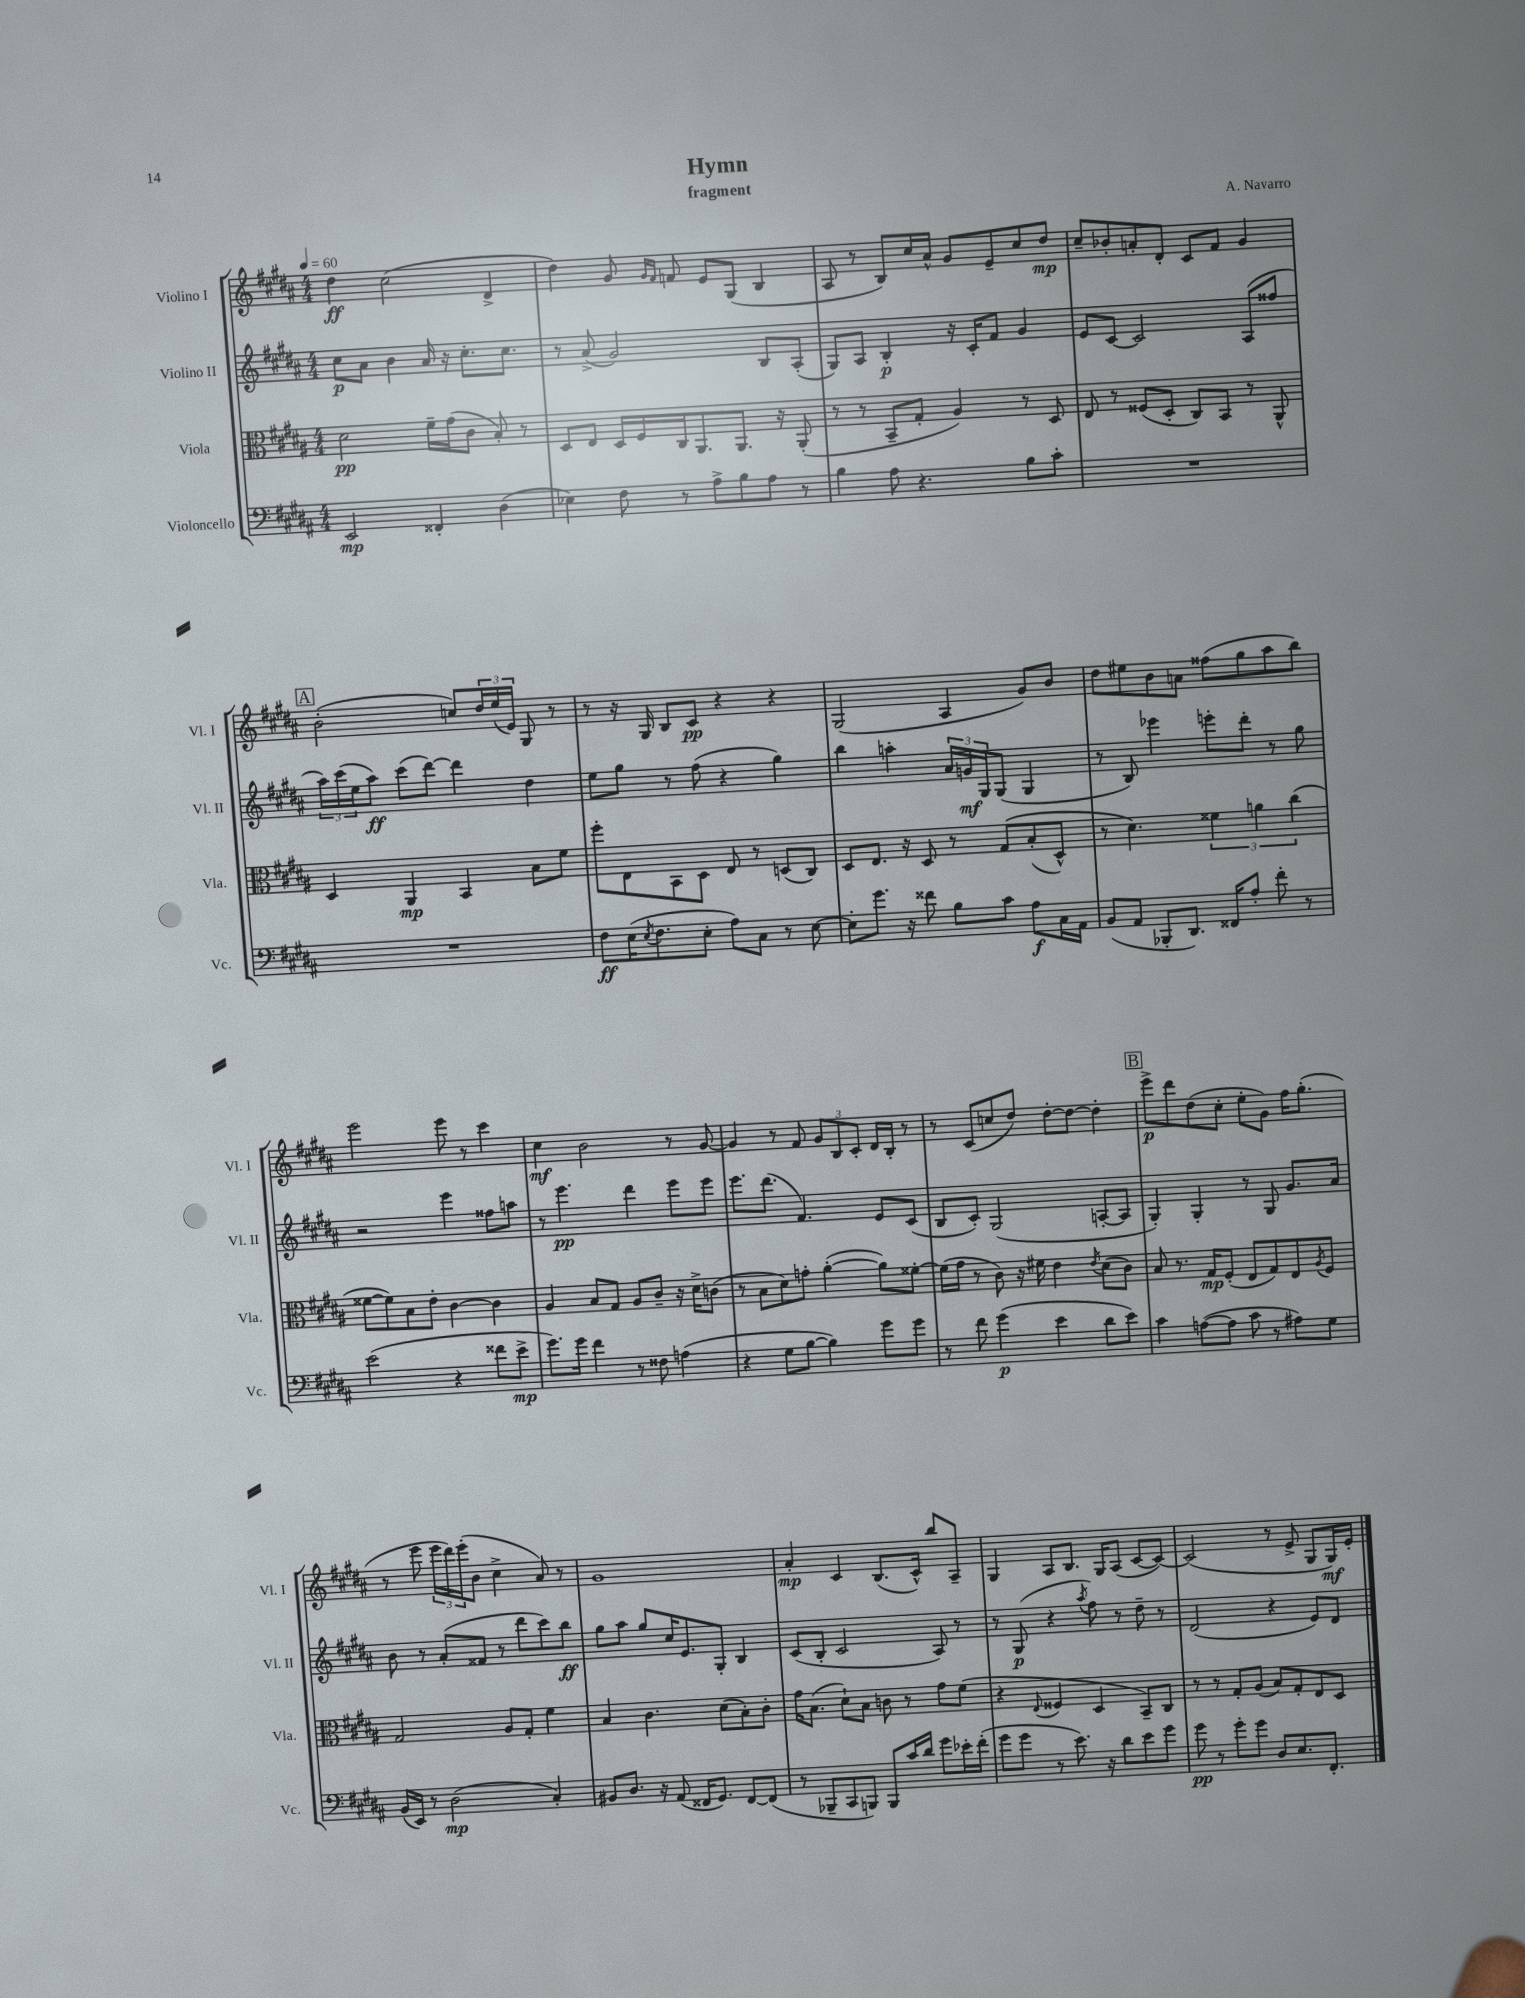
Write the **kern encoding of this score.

**kern	**dynam	**kern	**dynam	**kern	**dynam	**kern	**dynam
*part4	*part4	*part3	*part3	*part2	*part2	*part1	*part1
*staff4	*staff4	*staff3	*staff3	*staff2	*staff2	*staff1	*staff1
*I"Violoncello	*	*I"Viola	*	*I"Violino II	*	*I"Violino I	*
*I'Vc.	*	*I'Vla.	*	*I'Vl. II	*	*I'Vl. I	*
*clefF4	*	*clefC3	*	*clefG2	*	*clefG2	*
*k[f#c#g#d#a#]	*	*k[f#c#g#d#a#]	*	*k[f#c#g#d#a#]	*	*k[f#c#g#d#a#]	*
*M4/4	*	*M4/4	*	*M4/4	*	*M4/4	*
*MM60	*	*MM60	*	*MM60	*	*MM60	*
=1	=1	=1	=1	=1	=1	=1	=1
2EE/	mp	2d#\	pp	8cc#\L	p	4dd#\	ff
.	.	.	.	8a#\J	.	.	.
.	.	.	.	4b\	.	(2cc#\	.
4FF##X'/	.	16f#~\LL	.	16a#/	.	.	.
.	.	(16g#\J	.	16r	.	.	.
.	.	8c#\J	.	8.cc#'\L	.	.	.
(4D#\	.	8B'/)	.	.	.	4d#^/	.
.	.	.	.	8.cc#\J	.	.	.
.	.	8r	.	.	.	.	.
=2	=2	=2	=2	=2	=2	=2	=2
4E-X\)	.	8D#/L	.	8r	.	4dd#\)	.
.	.	8E/J	.	(8a#^/	.	.	.
8F#\	.	16D#/LL	.	2g#/)	.	8g#/	.
.	.	16F#/	.	.	.	.	.
.	.	.	.	.	.	16qqg#/LL	.
.	.	.	.	.	.	16qqf#/JJ	.
8r	.	16C#/J	.	.	.	8fn/	.
.	.	8.AA#/	.	.	.	.	.
8A#^\L	.	.	.	.	.	8e/L	.
8B\	.	8.AA#/J	.	.	.	(8G#/J	.
8A#\J	.	.	.	8B/L	.	4B/	.
.	.	16r	.	.	.	.	.
8r	.	(8AA#'/	.	(8A#'/J	.	.	.
=3	=3	=3	=3	=3	=3	=3	=3
4B\	.	8r	.	8G#/L)	.	8A#/	.
.	.	8r	.	8A#/J	.	8r	.
8A#\	.	8BB~/L	.	4B'/	p	8B/L)	.
4.r	.	8G#'/J	.	.	.	16cc#/L	.
.	.	.	.	.	.	16a#^^/JJ	.
.	.	4A#/)	.	16r	.	8g#/L	.
.	.	.	.	16c#'/KL	.	.	.
.	.	.	.	8f#/J	.	8e~/	.
8B\L	.	8r	.	4g#/	.	8cc#/	.
8c#'\J	.	8D#/	.	.	.	8dd#/J	mp
=4	=4	=4	=4	=4	=4	=4	=4
1r	.	8E/	.	8e/L	.	8cc#~/L	.
.	.	8r	.	[8c#/J	.	8b-X'/	.
.	.	(8F##X/L	.	2c#/]	.	8an'/	.
.	.	8D#'/J	.	.	.	8d#'/J	.
.	.	8C#/L)	.	.	.	8c#/L	.
.	.	8BB/J	.	.	.	8f#/J	.
.	.	8r	.	(8A#/L	.	4g#/	.
.	.	8AA#^^/	.	8ff##X/J	.	.	.
!!LO:LB:g=z
!!LO:REH:place=s1:t=A
=5	=5	=5	=5	=5	=5	=5	=5
1r	.	4D#/	.	24aa#\LL)	.	(2b'\	.
.	.	.	.	(24ccc#\	.	.	.
.	.	.	.	24ee\J	.	.	.
.	.	.	.	8aa#\J)	ff	.	.
.	.	4AA#/	mp	(8ccc#\L	.	.	.
.	.	.	.	[8ddd#\J)	.	.	.
.	.	4BB/	.	4ddd#\]	.	8ccn/L)	.
.	.	.	.	.	.	24dd#/L	.
.	.	.	.	.	.	(24ee/	.
.	.	.	.	.	.	24e/JJ)	.
.	.	8B\L	.	4dd#\	.	8G#/	.
.	.	8f#\J	.	.	.	8r	.
=6	=6	=6	=6	=6	=6	=6	=6
8F#\L	ff	8ff#'\L	.	8ee\L	.	8r	.
(16E\K	.	8E\	.	8gg#\J	.	16r	.
8qE/	.	.	.	.	.	.	.
8.F#\	.	.	.	.	.	16G#/	.
.	.	8BB\	.	8r	.	8B/L	.
8E'\J	.	8D#\J	.	(8ff#\	.	8c#/J	pp
8A#\L)	.	8E/	.	4r	.	4r	.
8C#\J	.	8r	.	.	.	.	.
8r	.	(8Dn/L	.	4gg#\)	.	4r	.
[8E\	.	8C#/J)	.	.	.	.	.
=7	=7	=7	=7	=7	=7	=7	=7
8E'\L]	.	8D#/L	.	4bb\	.	(2G#/	.
8.g#\J	.	8.E/J	.	.	.	.	.
.	.	.	.	4aan'\	.	.	.
16r	.	16r	.	.	.	.	.
8f##X\	.	8D#/	.	.	.	.	.
8B\L	.	8r	.	24a#/LL	.	4A#/	.
.	.	.	.	24gn/	mf	.	.
.	.	.	.	24G#/J	.	.	.
8c#\J	.	(8G#/L	.	(8G#/J	.	.	.
8A#\L	f	(8B'/	.	4G#/	.	8g#/L)	.
16C#\L	.	8D#^^/J)	.	.	.	8b/J	.
16AA#\JJ	.	.	.	.	.	.	.
=8	=8	=8	=8	=8	=8	=8	=8
(8BB/L	.	8r	.	8r	.	8dd#\L	.
8AA#/J	.	4.d#\)	.	8B/)	.	8ee#X\	.
8BBB-X'/L	.	.	.	4eee-X\	.	8b\	.
8.DD#/J)	.	.	.	.	.	8an\J	.
.	.	6f##X\	.	8eeen'\L	.	(8ff##X\L	.
16FF##X/KL	.	.	.	.	.	.	.
8A#'/J	.	.	.	8ddd#'\J	.	8gg#\	.
.	.	6an\	.	.	.	.	.
8f#'\	.	.	.	8r	.	8aa#\	.
.	.	(6cc#\	.	.	.	.	.
8r	.	.	.	8gg#\	.	8bb\J)	.
!!LO:LB:g=z
=9	=9	=9	=9	=9	=9	=9	=9
(2e\	.	[8f##X\L	.	2r	.	2eee\	.
.	.	8f##\])	.	.	.	.	.
.	.	8B\	.	.	.	.	.
.	.	8e'\J	.	.	.	.	.
4r	.	[4c#\	.	4eee\	.	8eee\	.
.	.	.	.	.	.	8r	.
8f##X\L	.	4c#\]	.	8ff##X\L	.	4ccc#\	.
8e^\J	mp	.	.	8aan\J	.	.	.
=10	=10	=10	=10	=10	=10	=10	=10
8.g#\L)	.	4A#/	.	8r	.	4cc#\	mf
.	.	.	.	4.eee\	pp	.	.
16g#\Jk	.	.	.	.	.	.	.
4f#\	.	8B/L	.	.	.	2b\	.
.	.	8G#/J	.	.	.	.	.
8r	.	8A#/L	.	4ddd#\	.	.	.
8F##X\	.	8c#~/J	.	.	.	.	.
(4An\	.	16r	.	8eee\L	.	8r	.
.	.	16d#^\KL	.	.	.	.	.
.	.	(8cn\J	.	8eee\J	.	[8g#/	.
=11	=11	=11	=11	=11	=11	=11	=11
4r	.	8r	.	8.eee\L	.	4g#/]	.
.	.	8B\L	.	.	.	.	.
.	.	.	.	(8.ddd#\J	.	.	.
8G#\L	.	8d#\)	.	.	.	8r	.
[8B\J	.	8gn'\J	.	4.f#/)	.	8f#/	.
4B\])	.	([4a#'\	.	.	.	12g#/L	.
.	.	.	.	.	.	12B/	.
.	.	.	.	.	.	12c#'/J	.
8g#\L	.	8a#\L])	.	8e/L	.	16d#/LL	.
.	.	.	.	.	.	16B'/JJ	.
8g#\J	.	[8f##X'\J	.	(8c#/J	.	8r	.
=12	=12	=12	=12	=12	=12	=12	=12
8r	.	(16f##\LL]	.	8B/L	.	8r	.
.	.	16g#\JJ	.	.	.	.	.
8f#\	.	8r	.	8c#'/J)	.	(8c#/L	.
(4g#\	p	8c#\)	.	(2G#/	.	8ccn/	.
.	.	16r	.	.	.	8dd#/J)	.
.	.	16f#X\	.	.	.	.	.
4e\	.	4e\	.	.	.	[8dd#'\L	.
.	.	.	.	.	.	8dd#\J_	.
.	.	8qe/	.	.	.	.	.
8d#\L	.	(8d#\L	.	[8An'/L	.	4dd#'\]	.
8e\J)	.	8c#\J)	.	8A/J]	.	.	.
!!LO:REH:place=s1:t=B
=13	=13	=13	=13	=13	=13	=13	=13
4c#\	.	8B/	.	4G#'/)	.	8eee^\L	p
.	.	8.r	.	.	.	8ddd#\	.
([8An\L	.	.	.	4G#'/	.	(8dd#\	.
.	.	16G#/KL	mp	.	.	.	.
8A\J]	.	(8F#'/J	.	.	.	8cc#'\J	.
8c#\	.	8E/L	.	8r	.	8ee'\L	.
8r	.	8G#/)	.	8G#/	.	8g#\J)	.
8A#X\L)	.	8E/	.	8.g#/L	.	16ff#\KL	.
.	.	.	.	.	.	(8.gg#'\J	.
.	.	8qA#/	.	.	.	.	.
8G#\J	.	8F#/J	.	.	.	.	.
.	.	.	.	16a#/Jk	.	.	.
!!LO:LB:g=z
=14	=14	=14	=14	=14	=14	=14	=14
(16BB/LL	.	2G#/	.	8b\	.	8r	.
16EE/JJ)	.	.	.	.	.	.	.
8r	.	.	.	8r	.	8eee\	.
(2D#\	mp	.	.	(8a#'/L	.	24eee\LL	.
.	.	.	.	.	.	24ddd#\)	.
.	.	.	.	.	.	(24eee'\J	.
.	.	.	.	8f##X/J	.	8b\J	.
.	.	8A#/L	.	8r	.	4cc#^\	.
.	.	8G#'/J	.	8ddd#\L	.	.	.
4C#'/)	.	4f#\	.	8ccc#\)	.	8a#/)	.
.	.	.	.	8bb\J	ff	8r	.
=15	=15	=15	=15	=15	=15	=15	=15
8BB#X/L	.	4B/	.	8gg#\L	.	1g#	.
8.D#/J	.	.	.	8aa#\J	.	.	.
.	.	4.c#\	.	8gg#/L	.	.	.
16r	.	.	.	.	.	.	.
(8AA#/	.	.	.	16cc#/K	.	.	.
.	.	.	.	8.e/	.	.	.
16FF##X/KL	.	.	.	.	.	.	.
8.GG#/J)	.	.	.	.	.	.	.
.	.	(8d#\L	.	8G#'/J	.	.	.
[8FF##/L	.	8B'\)	.	4B/	.	.	.
(8FF##/J]	.	8c#'\J	.	.	.	.	.
=16	=16	=16	=16	=16	=16	=16	=16
8r	.	16g#\KL	.	(8c#/L	.	4a#'/	mp
.	.	(8.B\J	.	.	.	.	.
8BBB-X~/L	.	.	.	8B'/J	.	.	.
8CC#/	.	8d#`\L)	.	2c#/	.	4c#/	.
8BBBn/J)	.	8B\J	.	.	.	.	.
8BBB/L	.	8cn\	.	.	.	(8.B/L	.
16c#/L	.	8r	.	.	.	.	.
16d#/JJ	.	.	.	.	.	16c#^^/Jk)	.
8g#\L	.	8g#\L	.	8A#/)	.	8bb/L	.
16e-X'\L	.	(8f#\J	.	8r	.	8A#~/J	.
(16f#'\JJ	.	.	.	.	.	.	.
=17	=17	=17	=17	=17	=17	=17	=17
8g#\L	.	4r	.	8r	.	4G#/	.
8g#\J	.	.	.	(8G#/	p	.	.
.	.	8qqE/	.	.	.	.	.
8r	.	4F##X/	.	4r	.	8A#/L	.
8.e\)	.	.	.	.	.	8.B/J	.
.	.	.	.	8qaa#/	.	.	.
.	.	4D#/	.	8ff#\)	.	.	.
16r	.	.	.	.	.	16G#/KL	.
8d#\L	.	.	.	8r	.	(8A#/J	.
8e\	.	8BB~/L)	.	8dd#~\	.	[8c#/L	.
8g#\J	.	8C#/J	.	8r	.	8c#/J_)	.
=18	=18	=18	=18	=18	=18	=18	=18
8g#\	pp	8r	.	(2d#/	.	(2c#/]	.
8r	.	8r	.	.	.	.	.
8g#'\L	.	8G#'/L	.	.	.	.	.
8g#\J	.	(8A#/J	.	.	.	.	.
8D#/L	.	8B/L)	.	4r	.	8r	.
8.E/	.	8G#'/	.	.	.	8e^/	.
.	.	8E/	.	8e/L)	.	8G#/L	.
8.FF#'/J	.	.	.	.	.	.	.
.	.	8D#/J	.	8d#/J	.	16G#/L)	mf
.	.	.	.	.	.	16e'/JJ	.
==	==	==	==	==	==	==	==
*-	*-	*-	*-	*-	*-	*-	*-
